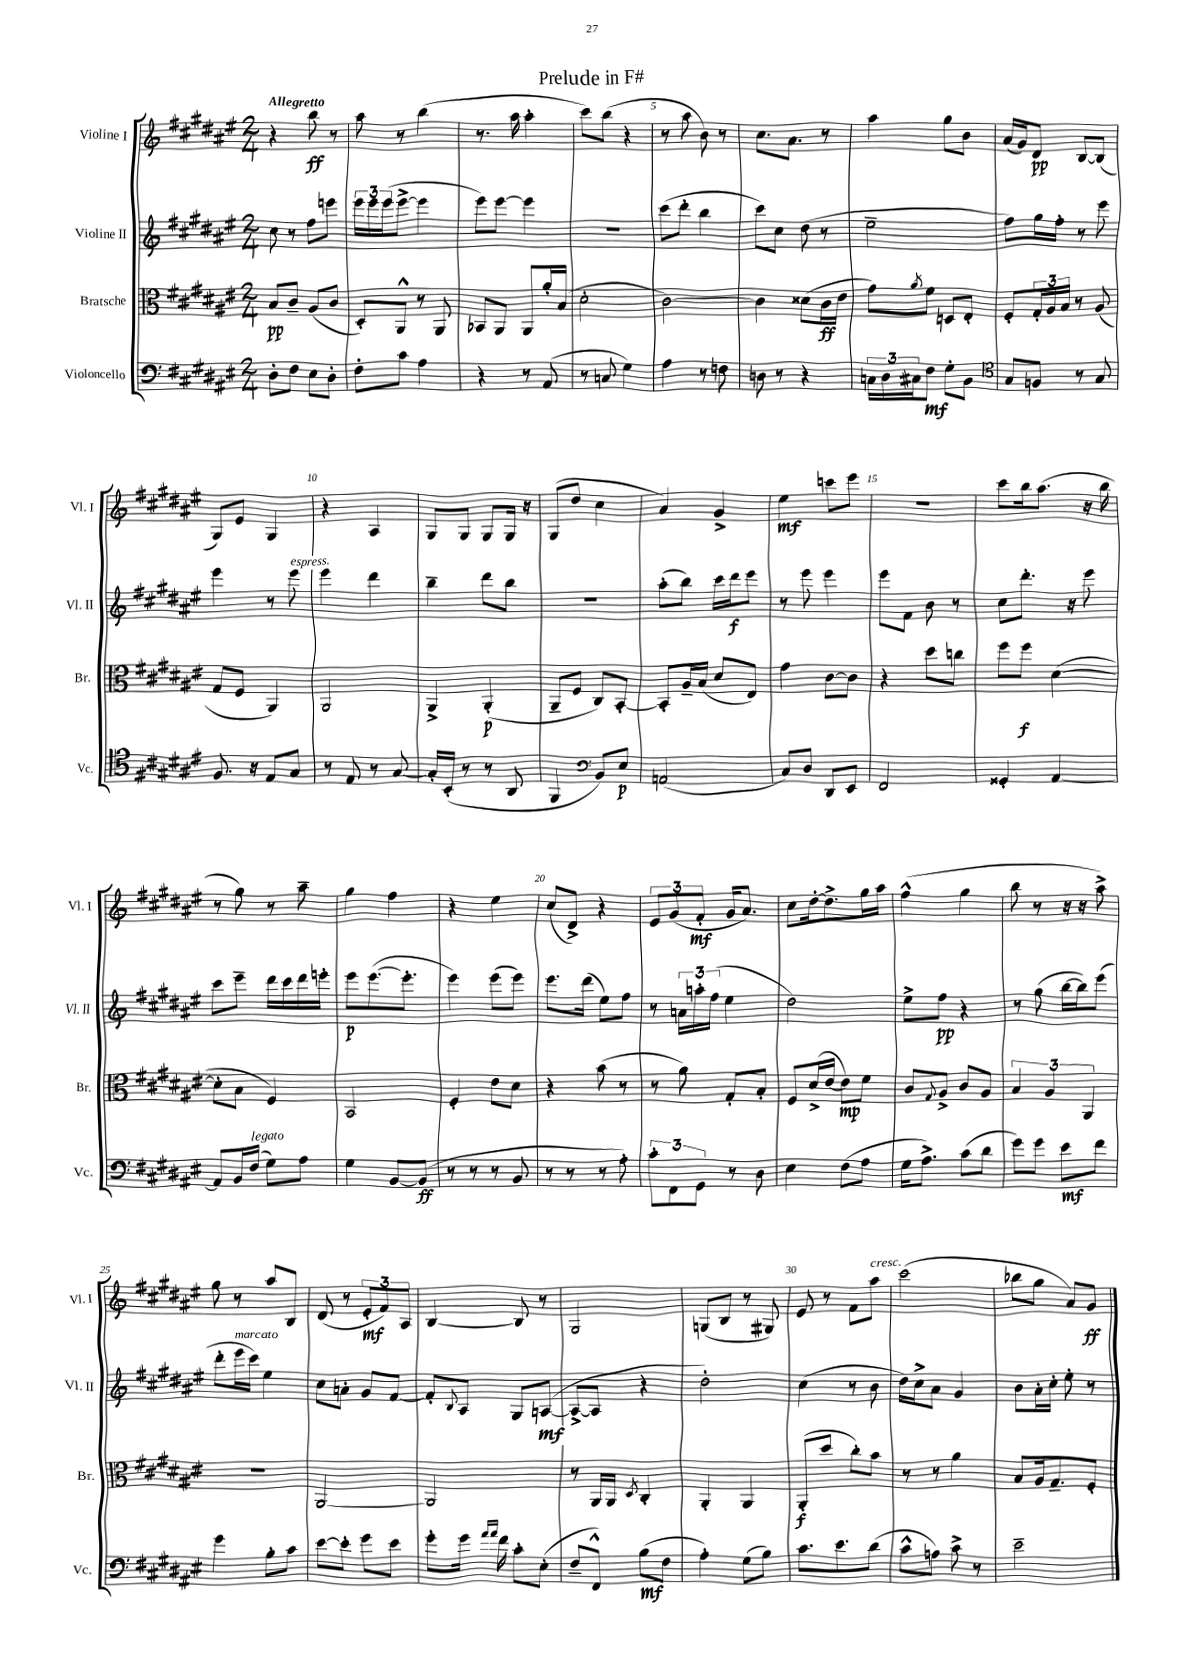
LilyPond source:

\header { title = "Prelude in F#" }
<<
\new StaffGroup <<
\new Staff = "s0" \with { instrumentName = "Violine I" shortInstrumentName = "Vl. I" } {
    \clef treble \key fis \major \numericTimeSignature \time 2/4 \tempo "Allegretto"
    r4 b''8\ff r8 |
    ais''8 r8 b''4( |
    r8. ais''16 ais''4-. |
    cis'''8) b''8( r4 |
    r8 ais''8 b'8) r8 |
    cis''8. ais'8. r8 |
    ais''4 gis''8 b'8 |
    ais'16( gis'16) dis'8\pp b8~ b8( |
    gis8) eis'8 gis4 |
    r4 ais4 |
    gis8 gis8 gis8 gis16 r16 |
    gis8( dis''8 cis''4 |
    ais'4) gis'4-> |
    eis''4\mf c'''8 eis'''8 |
    R2 |
    cis'''8 b''16 ais''8.( r16 b''16 |
    r8 gis''8) r8 ais''8-- |
    gis''4 fis''4 |
    r4 eis''4 |
    cis''8( dis'8->) r4 |
    \tuplet 3/2 { eis'8 gis'8( fis'8-.\mf } gis'16 ais'8.) |
    cis''8 dis''16~-. dis''8.-> gis''16 ais''16 |
    fis''4-^( gis''4 |
    b''8 r8 r16 r16 ais''8->) |
    gis''8 r8 ais''8 b8 |
    dis'8( r8 \tuplet 3/2 { eis'8-.\mf fis'8) ais8 } |
    b4~ b8 r8 |
    gis2 |
    g8( b8 r8 gis8) |
    eis'8 r8 fis'8 ais''8^\markup { \italic "cresc." } |
    cis'''2( |
    bes''8 gis''8 ais'8) gis'8\ff \bar "|." |
}
\new Staff = "s1" \with { instrumentName = "Violine II" shortInstrumentName = "Vl. II" } {
    \clef treble \key fis \major \numericTimeSignature \time 2/4
    cis''8 r8 fis''8 e'''8 |
    \tuplet 3/2 { eis'''16 eis'''16 eis'''16( } eis'''8~-> eis'''4 |
    eis'''8) eis'''8~ eis'''4 |
    r2 |
    cis'''8( dis'''8-. b''4 |
    cis'''8) cis''8 dis''8( r8 |
    eis''2-- |
    fis''8) gis''16 fis''16-. r8 eis'''8 |
    eis'''4 r8 eis'''8^\markup { \italic "espress." } |
    eis'''4 dis'''4 |
    b''4-- dis'''8 b''8 |
    r2 |
    ais''8-.( b''8) cis'''16 dis'''16\f eis'''8 |
    r8 eis'''8 eis'''4 |
    eis'''8 fis'8 b'8 r8 |
    cis''8 dis'''8.-. r16 eis'''8 |
    cis'''8 eis'''8-- dis'''16 cis'''16 dis'''16 e'''16-. |
    eis'''8\p eis'''8.~( eis'''8.-. |
    eis'''4) eis'''8( eis'''8) |
    eis'''8. dis'''16( eis''8) fis''8 |
    r8 \tuplet 3/2 { a'16 a''16-. fis''16( } eis''4 |
    dis''2) |
    eis''8-> fis''8\pp r4 |
    r8 gis''8( b''16~ b''16) eis'''8( |
    dis'''8-. eis'''16^\markup { \italic "marcato" } cis'''16) eis''4 |
    cis''8 a'8-. gis'8 fis'8~ |
    fis'8-. \appoggiatura { b8 } ais8 gis8 a8~\mf( |
    a8~-> a8 r4 |
    dis''2-.) |
    cis''4( r8 b'8 |
    dis''16) cis''16-> ais'8 gis'4 |
    b'8 ais'16-. cis''16-. eis''8-. r8 \bar "|." |
}
\new Staff = "s2" \with { instrumentName = "Bratsche" shortInstrumentName = "Br." } {
    \clef alto \key fis \major \numericTimeSignature \time 2/4
    b8\pp cis'8-- ais8( cis'8 |
    dis8-.) ais,8-^ r8 ais,8 |
    bes,8 ais,8 ais,8 ais'16-. b16( |
    dis'2-. |
    cis'2~) |
    cis'4 disis'8( cis'16\ff eis'16 |
    gis'8) \acciaccatura { ais'8 } fis'8 d8 eis8-. |
    fis8-. \tuplet 3/2 { gis16-. ais16 b16 } r8 ais8( |
    gis8 fis8 ais,4) |
    ais,2 |
    ais,4-> ais,4-.\p( |
    ais,8-- fis8 cis8) b,8~-. |
    b,8-. ais16-- b16( dis'8 eis8) |
    gis'4 cis'8~ cis'8 |
    r4 dis''8 c''8 |
    fis''8 fis''8\f dis'4~( |
    dis'8-. b8 fis4) |
    b,2 |
    fis4-. eis'8 dis'8 |
    r4 b'8( r8 |
    r8 ais'8) gis8-. b8-. |
    fis8 dis'16->( eis'16~ eis'8\mp) fis'8 |
    cis'8 \appoggiatura { gis8 } ais8-> cis'8 ais8 |
    \tuplet 3/2 { b4 ais4 ais,4 } |
    r2 |
    ais,2~ |
    ais,2 |
    r8 ais,16 ais,16 \acciaccatura { dis8 } cis4-. |
    ais,4-. ais,4 |
    ais,8-.\f( dis''8 cis''8-.) b'8 |
    r8 r8 ais'4 |
    b8 ais16 gis8.-- fis8-. \bar "|." |
}
\new Staff = "s3" \with { instrumentName = "Violoncello" shortInstrumentName = "Vc." } {
    \clef bass \key fis \major \numericTimeSignature \time 2/4
    dis8-. fis8 eis8 dis8-. |
    fis8-. cis'8 ais4 |
    r4 r8 ais,8( |
    r8 c8 gis4) |
    ais4 r8 f8 |
    d8 r8 r4 |
    \tuplet 3/2 { c16 dis16 cis16 } fis8\mf gis8-. b,8 |
    \clef tenor gis8 f8 r8 gis8 |
    fis8. r16 eis8 gis8 |
    r8 eis8 r8 gis8~ |
    gis16-. b,16-.( r8 r8 ais,8 |
    fis,4 \clef bass b,8) eis8\p |
    a,2( |
    cis8) dis8 dis,8 eis,8 |
    fis,2 |
    gisis,4-. ais,4~ |
    ais,8 b,16 fis16^\markup { \italic "legato" }( gis8) ais8 |
    gis4 b,8~ b,8\ff( |
    r8 r8 r8 b,8 |
    r8 r8 r8 ais8-.) |
    \tuplet 3/2 { cis'8-. fis,8 gis,8 } r8 dis8 |
    eis4 fis8( ais8 |
    gis16 ais8.->) cis'8( dis'8 |
    gis'8) gis'8 eis'8\mf fis'8 |
    gis'4 b8-. cis'8 |
    eis'8~ eis'8-. gis'8 eis'8 |
    gis'8-. gis'16 \grace { ais'16 ais'16 } fis'16 cis'8-. eis8-.( |
    fis8-- fis,8-^) b8\mf( fis8 |
    ais4-.) gis8( b8) |
    cis'8. eis'8. dis'8( |
    cis'8-^ a8) cis'8-> r8 |
    eis'2-- \bar "|." |
}
>>
>>
\layout { \context { \Score \override BarNumber.break-visibility = ##(#f #t #t) barNumberVisibility = #(every-nth-bar-number-visible 5) } }
